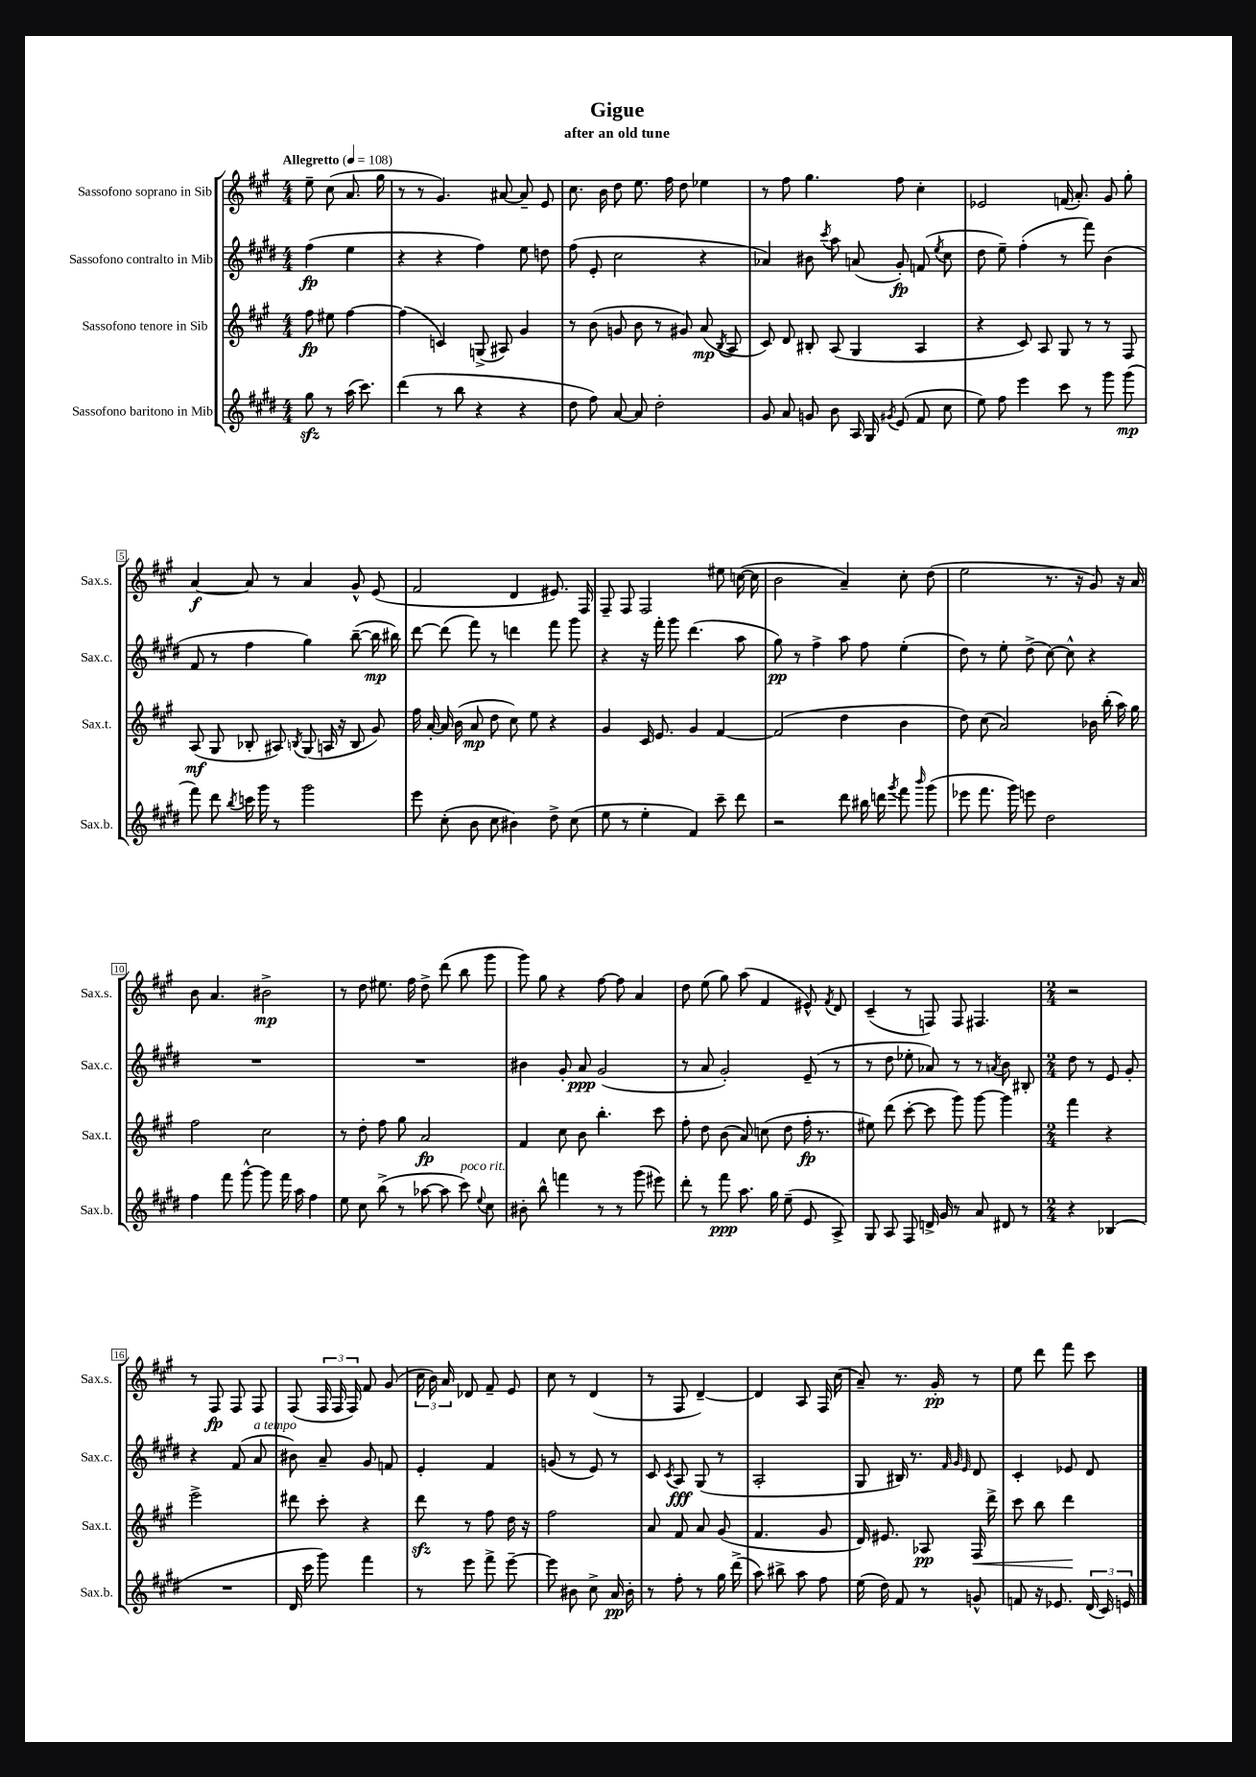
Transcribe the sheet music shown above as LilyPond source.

\header { title = "Gigue" subtitle = "after an old tune" }
<<
\new StaffGroup <<
\new Staff = "s0" \with { instrumentName = "Sassofono soprano in Sib" shortInstrumentName = "Sax.s." } {
    \clef treble \key a \major \numericTimeSignature \time 4/4 \partial 2 \tempo "Allegretto" 4 = 108
    \autoBeamOff e''8-- cis''8( a'8. gis''16 |
    r8 r8 gis'4.) ais'8~ ais'8-- e'8 |
    cis''8. b'16 d''8 e''8. fis''16 d''8 ees''4 |
    r8 fis''8 gis''4. fis''8 cis''4-. |
    ees'2 f'16( a'8.-.) gis'8 gis''8-. |
    a'4~\f a'8 r8 a'4 gis'8-^ e'8( |
    fis'2 d'4 eis'8.) fis16 |
    fis8-- fis8 fis2 eis''8 c''16~( c''16 |
    b'2 a'4--) cis''8-. d''8( |
    e''2 r8. r16 gis'8) r16 a'16 |
    b'8 a'4. bis'2->\mp |
    r8 d''8 eis''8. fis''16 d''8-> d'''8( b''8 gis'''8 |
    gis'''8) gis''8 r4 fis''8~ fis''8 a'4 |
    d''8 e''8( gis''8) a''8( fis'4 eis'8-^) \acciaccatura { fis'8 } d'8 |
    cis'4--( r8 f8) f8 fis4. |
    \numericTimeSignature \time 2/4 r2 |
    r8 fis8\fp fis8 fis8 |
    fis8( \tuplet 3/2 { fis16 fis16 fis16) } fis'8 gis'8( |
    \tuplet 3/2 { cis''16 b'16) a'16 } des'8 fis'8-- e'8 |
    cis''8 r8 d'4( |
    r8 fis8 d'4~--) |
    d'4 a8 fis16 cis''16( |
    a'8--) r8. gis'16-.\pp r8 |
    e''8 d'''8 fis'''8 cis'''8 \bar "|." |
}
\new Staff = "s1" \with { instrumentName = "Sassofono contralto in Mib" shortInstrumentName = "Sax.c." } {
    \clef treble \key e \major \numericTimeSignature \time 4/4 \partial 2
    \autoBeamOff fis''4\fp( e''4 |
    r4 r4 fis''4) e''8 d''8 |
    fis''8( e'8-. cis''2 r4 |
    aes'4) bis'8 \acciaccatura { cis'''8 } a''8 a'8( gis'8-.\fp) f'8( \acciaccatura { e''8 } cis''8 |
    dis''8 e''8--) fis''4-.( r8 fis'''8) b'4( |
    fis'8 r8 fis''4 gis''4) b''8~--( b''16\mp bis''16) |
    dis'''8~ dis'''8( fis'''8) r8 d'''4 fis'''8 gis'''8 |
    r4 r16 fis'''16-. gis'''8 dis'''4.( a''8 |
    gis''8\pp) r8 fis''4-> a''8 fis''8 e''4-.( |
    dis''8) r8 e''8-. dis''8->( cis''8~) cis''8-^ r4 |
    R1 |
    R1 |
    bis'4 gis'8-. a'8\ppp gis'2( |
    r8 a'8 gis'2-.) e'8--( r8 |
    r8 dis''8 ees''8-. aes'8) r8 r8 \acciaccatura { a'8 } b'8 bis8-. |
    \numericTimeSignature \time 2/4 dis''8 r8 e'8 gis'8-. |
    r4 fis'8( a'8^\markup { \italic "a tempo" } |
    bis'8) a'8-- gis'8 f'8 |
    e'4-. fis'4 |
    g'8( r8 e'8) r8 |
    cis'8 \acciaccatura { cis'8 } a8\fff gis8( r8 |
    a2-. |
    gis8 bis16) r8. \grace { fis'32 gis'32 e'32 } dis'8 |
    cis'4-. ees'8 dis'8 \bar "|." |
}
\new Staff = "s2" \with { instrumentName = "Sassofono tenore in Sib" shortInstrumentName = "Sax.t." } {
    \clef treble \key a \major \numericTimeSignature \time 4/4 \partial 2
    \autoBeamOff fis''8\fp eis''8 fis''4~ |
    fis''4( c'4) g8->( ais8) gis'4 |
    r8 b'8( g'8 b'8 r8 gis'8) a'8\mp( \acciaccatura { b8 } a8 |
    cis'8) d'8 bis8-. a8( gis4 a4 |
    r4 cis'8) a8 gis8 r8 r8 fis8 |
    a8\mf( gis8 bes8-. ais8) \acciaccatura { b8 } gis8( a16 r16 b8 gis'8) |
    fis''16 a'16~-. a'16 b'16( a'8\mp d''8 cis''8) e''8 r4 |
    gis'4 cis'16 e'8. gis'4 fis'4~ |
    fis'2( d''4 b'4 |
    d''8) cis''8( a'2) bes'16 b''16-.( a''16) gis''16 |
    fis''2 cis''2 |
    r8 d''8-. fis''8 gis''8 a'2\fp |
    fis'4 cis''8 b'8 b''4.-. cis'''8 |
    fis''8-. d''8 b'8( a'8) c''8( d''8 fis''16-.\fp r8. |
    eis''8) d'''8( cis'''8~-. cis'''8 gis'''8) gis'''8~ gis'''4 |
    \numericTimeSignature \time 2/4 fis'''4 r4 |
    e'''2-> |
    dis'''8 cis'''8-. r4 |
    d'''8\sfz r8 fis''8 d''16 r16 |
    fis''2 |
    a'8 fis'8 a'8 gis'8( |
    fis'4. gis'8 |
    d'16) eis'8. aes8\pp fis16\< d'''16-> |
    cis'''8 b''8 d'''4\! \bar "|." |
}
\new Staff = "s3" \with { instrumentName = "Sassofono baritono in Mib" shortInstrumentName = "Sax.b." } {
    \clef treble \key e \major \numericTimeSignature \time 4/4 \partial 2
    \autoBeamOff gis''8\sfz r8 a''16( cis'''8.) |
    dis'''4( r8 b''8 r4 r4 |
    dis''8 fis''8) a'8~ a'8 dis''2-. |
    gis'8 a'8 g'8 b'8 a16 gis16 \acciaccatura { gis'8 } e'8( fis'8 cis''8 |
    e''8) fis''8 e'''4 cis'''8 r8 gis'''8 gis'''8\mp( |
    fis'''8) dis'''8 \acciaccatura { b''8 } c'''16 gis'''16 r8 gis'''2 |
    e'''8 cis''8-.( b'8 cis''8 bis'4) dis''8-> cis''8( |
    e''8 r8 e''4-. fis'4) cis'''8-- dis'''8 |
    r2 dis'''8 bis''16 d'''16 \acciaccatura { gis'''8 } fis'''8 \grace { b'''16 } gis'''8( |
    ees'''8 fis'''8. gis'''16) e'''8 dis''2 |
    fis''4 fis'''8 gis'''8~-^ gis'''8 fis'''16 a''16 fis''4 |
    e''8 cis''8 b''8->( r8 aes''8~ aes''8 cis'''8^\markup { \italic "poco rit." }) \appoggiatura { e''8 } cis''8 |
    bis'8-. b''8-^ f'''4 r8 r8 gis'''8( eis'''8) |
    dis'''8-. r8 fis'''8\ppp a''8. gis''16 e''8--( e'8 a8->) |
    gis8 a8 fis8 d'16-> gis'16 r8 a'8 dis'8 r8 |
    \numericTimeSignature \time 2/4 r4 bes4( |
    R2 |
    dis'16 cis'''16 gis'''8) fis'''4 |
    r8 e'''8 fis'''8-> e'''8~-- |
    e'''8 bis'8 cis''8-> a'16\pp bis'16-. |
    r8 fis''8-. r8 gis''16 dis'''16->( |
    a''8) bis''8-> a''8 fis''8 |
    e''16( dis''16) fis'8 r8 g'8-^ |
    f'8 r16 ees'8. \tuplet 3/2 { dis'16( cis'16) e'16 } \bar "|." |
}
>>
>>
\layout { \context { \Score \override BarNumber.stencil = #(make-stencil-boxer 0.1 0.3 ly:text-interface::print) } }
